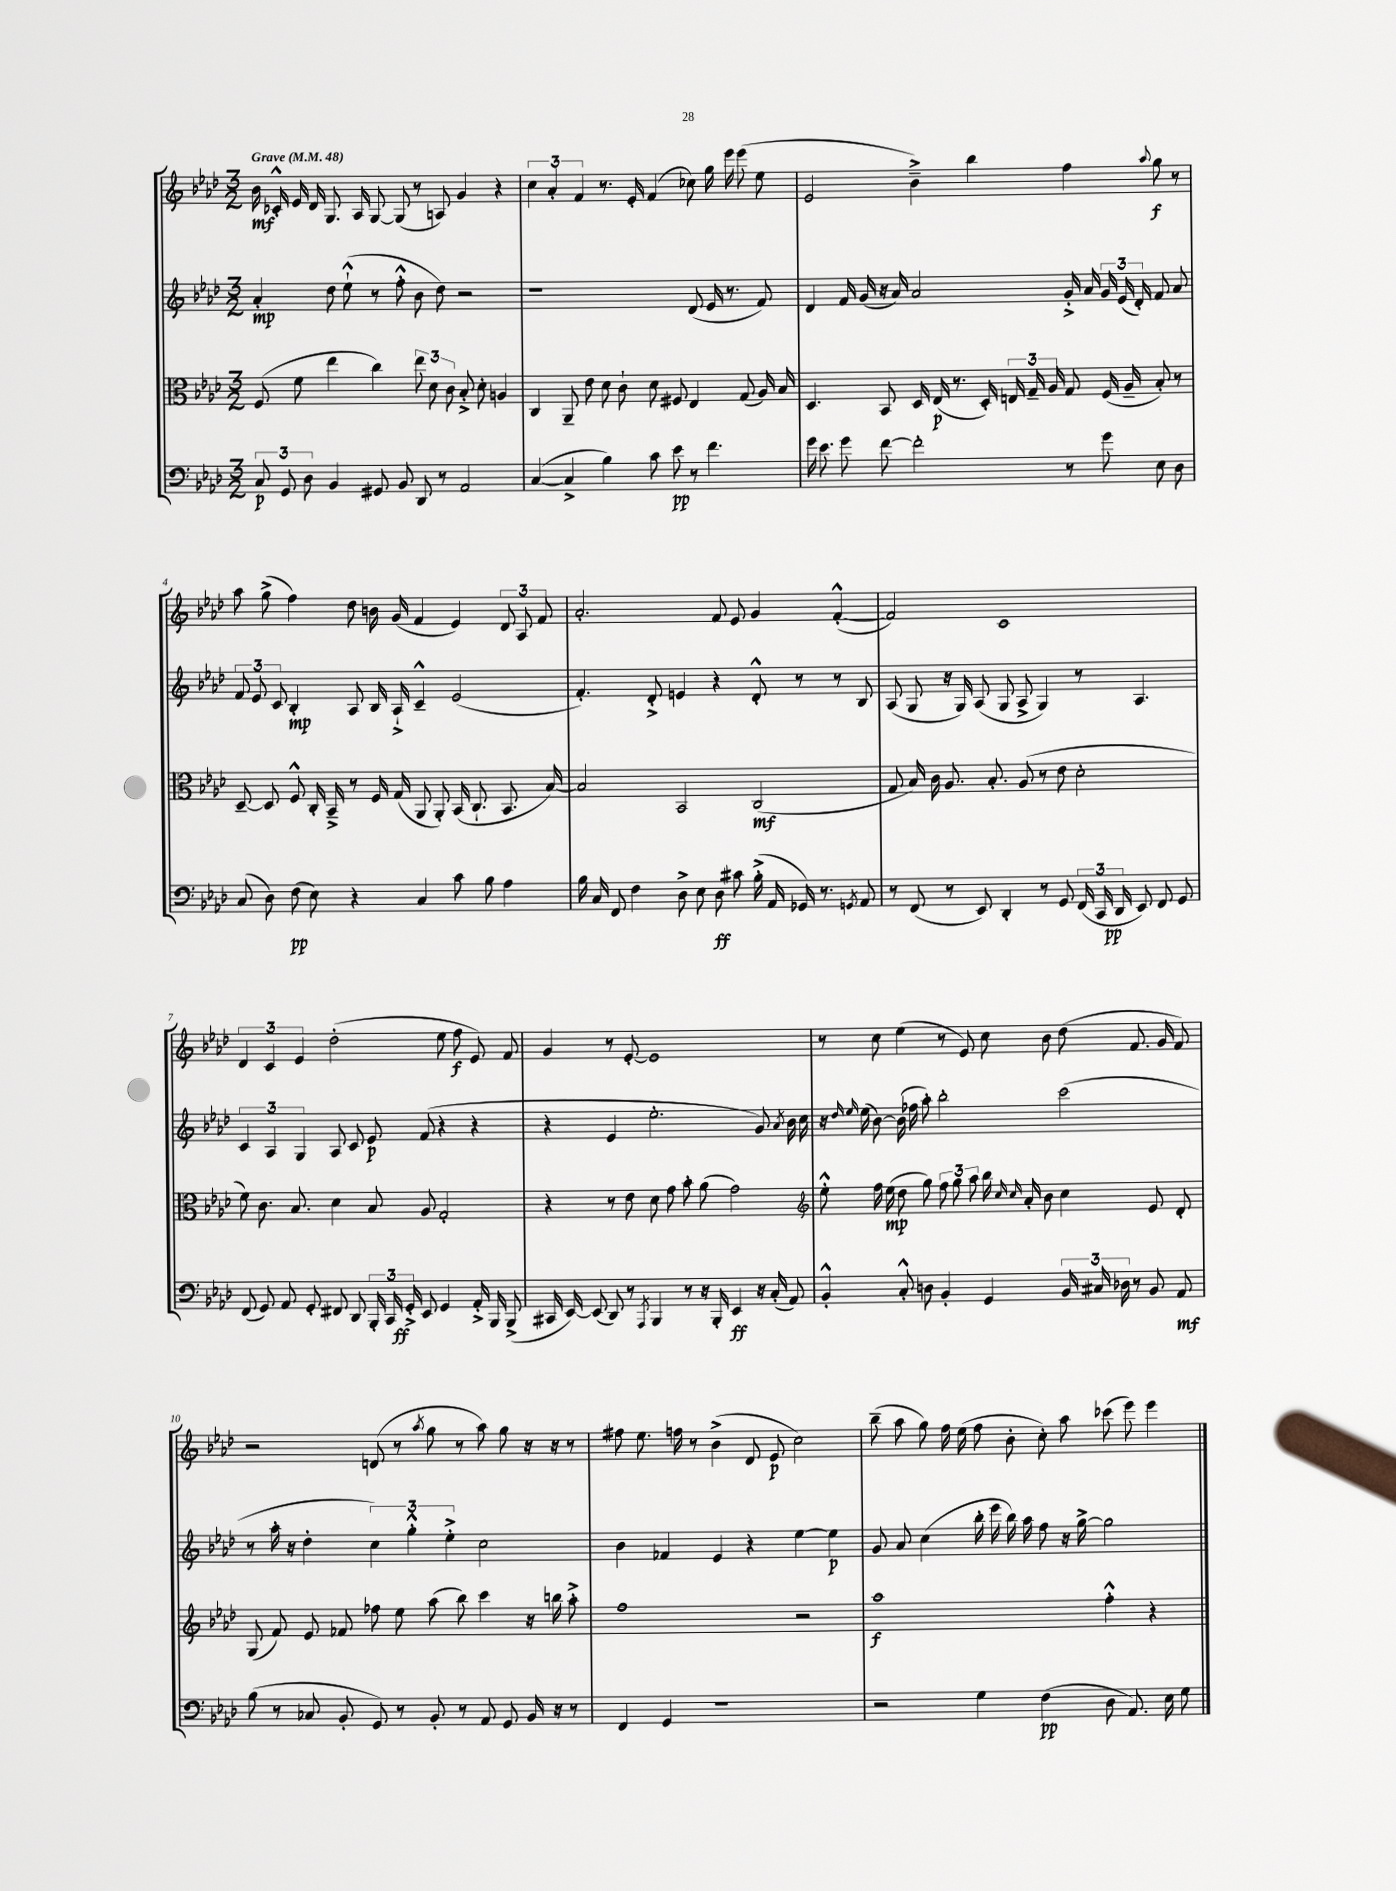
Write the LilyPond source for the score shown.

<<
\new StaffGroup <<
\new Staff = "s0" {
    \clef treble \key aes \major \numericTimeSignature \time 3/2 \tempo "Grave" 4 = 48
    \autoBeamOff bes'16\mf ces'16-.-^ ees'16 des'16 g8. aes16 g8~ g8( r8 a8) g'4 r4 |
    \tuplet 3/2 { c''4 aes'4-. f'4 } r8. ees'16-. f'4( ces''8) g''16 ees'''16 ees'''8( ees''8 |
    ees'2 bes'4--->) bes''4 f''4 \appoggiatura { aes''8 } g''8\f r8 |
    aes''8 g''8->( f''4) des''8 b'16 g'16( f'4 ees'4) \tuplet 3/2 { des'8 aes8 f'8 } |
    aes'2.-. f'8 ees'8 g'4 f'4~-.-^( |
    f'2) c'1 |
    \tuplet 3/2 { des'4 c'4 ees'4 } des''2-.( ees''8 f''8\f ees'8) f'8 |
    g'4 r8 ees'8~-. ees'1 |
    r8 c''8 ees''4( r8 ees'8) c''8 bes'8 des''8( f'8. g'16 f'8) |
    r2 d'8( r8 \acciaccatura { aes''8 } g''8 r8 aes''8) g''8 r16 r16 r8 |
    fis''8 ees''8. f''16 r8 bes'4->( des'8 ees'8\p c''2) |
    bes''8--( aes''8 g''8) f''16 ees''16( f''8 bes'8-. c''8-.) aes''8 ces'''8( ees'''8) ees'''4 \bar "|." |
}
\new Staff = "s1" {
    \clef treble \key aes \major \numericTimeSignature \time 3/2
    \autoBeamOff aes'4-.\mp des''8 ees''8-!-^( r8 f''8-.-^ bes'8 des''8) r2 |
    r1 des'8( ees'16 r8. f'8) |
    des'4 f'16 g'16( r16 aes'16) aes'2 g'16-.-> aes'16 \tuplet 3/2 { g'16 ees'16( des'16-.) } f'8 aes'8 |
    \tuplet 3/2 { f'8 ees'8 c'8 } bes4-.\mp aes8 bes16 aes16-!-> c'4---^ ees'2( |
    f'4.-.) des'8-.-> e'4 r4 des'8-.-^ r8 r8 bes8 |
    aes8( g8 r16 g16) aes8( g8 aes8-> g4) r8 aes4. |
    \tuplet 3/2 { c'4 aes4 g4 } aes8 c'8 ees'8\p f'8( r4 r4 |
    r4 ees'4 ees''2.-. g'8) \acciaccatura { aes'8 } bes'16 c''16 |
    r16 \grace { des''16 ees''16 } ees''16( bes'8~) bes'16( fes''16 aes''8-.) bes''2-. c'''2( |
    r8 aes''16-. r16 des''4-. \tuplet 3/2 { c''4) g''4-.-^ ees''4-.-> } c''2 |
    bes'4 fes'4 ees'4 r4 ees''4~ ees''4\p |
    g'8 aes'8 c''4( bes''16-. ees'''16 bes''16) aes''16 f''8 r16 g''16~-> g''2 \bar "|." |
}
\new Staff = "s2" {
    \clef alto \key aes \major \numericTimeSignature \time 3/2
    \autoBeamOff f8( f'8 ees''4 c''4) \tuplet 3/2 { ees''8 des'8 c'8 } bes8-.-> des'8-. a4 |
    c4 aes,8-- ees'8 des'8 c'8-! des'8 fis8 ees4 g8( aes16) bes16 |
    des4. bes,8 des16 ees16\p( r8. des16-.) \tuplet 3/2 { e16 g16-- aes16 } g8 f16( aes16-- bes8-.) r8 |
    des8~-- des8 f8-^ c16-. bes,16---> r8 f16 g16( aes,8 aes,8-.) bes,16( c8.-! bes,8. bes16~) |
    bes2 bes,2 c2\mf( |
    g8 bes16) c'16 aes8. bes8.-. aes8( r8 ees'8 des'2-. |
    f'8) c'8. bes8. des'4 bes8 aes8 g2-. |
    r4 r8 ees'8 des'8 g'8 bes'8-. aes'8( g'2) |
    \clef treble ees''8-.-^ f''16 ees''16\mp( des''8 g''8) \tuplet 3/2 { f''8 g''8 aes''8 } bes''16 \grace { c''16 c''16 } aes'16-. bes'8 c''4 ees'8 des'8-. |
    g8( f'8) ees'8 fes'8 fes''8 ees''8 aes''8( bes''8) c'''4 r16 b''16 aes''8-.-> |
    f''1 r2 |
    aes''1\f f''4-.-^ r4 \bar "|." |
}
\new Staff = "s3" {
    \clef bass \key aes \major \numericTimeSignature \time 3/2
    \autoBeamOff \tuplet 3/2 { c8\p g,8 des8 } bes,4 gis,8 bes,8 des,8 r8 aes,2 |
    c4~( c4-> bes4) c'8 ees'8\pp r8 f'4. |
    g'16 ees'8. g'8 f'8~ f'2-. r8 g'8 ees8 des8 |
    c8( des8) f8\pp( ees8) r4 c4 c'8 bes8 aes4 |
    bes16 c16 f,8 f4 des8-> ees8 des8\ff cis'8 bes16-.->( aes,16 ges,16) r8. \acciaccatura { g,8 } aes,8 |
    r8 f,8( r8 ees,8) des,4-. r8 g,8 \tuplet 3/2 { f,16( c,16 des,16\pp } ees,8) f,8 g,8 |
    f,8( g,8) aes,8 g,8-. fis,8 des,8 \tuplet 3/2 { bes,,16-. c,16 g,16-.->\ff } ees,8 g,4 aes,16-.-> bes,,16 bes,,8->( |
    cis,16 ees,16~) ees,8( des,8) r8 \acciaccatura { aes,,8 } bes,,4 r8 r16 bes,,16-. ees,4\ff r16 c16-.( aes,8) |
    bes,4-.-^ c8-.-^ d8 bes,4-. g,4 \tuplet 3/2 { bes,16 cis16 des16 } r8 bes,8 aes,8\mf |
    bes8( r8 ces8 bes,8-. g,8) r8 bes,8-. r8 aes,8 g,8 bes,16 r16 r8 |
    f,4 g,4 r1 |
    r2 g4 f4\pp( des8 aes,8.) ees16 g8 \bar "|." |
}
>>
>>
